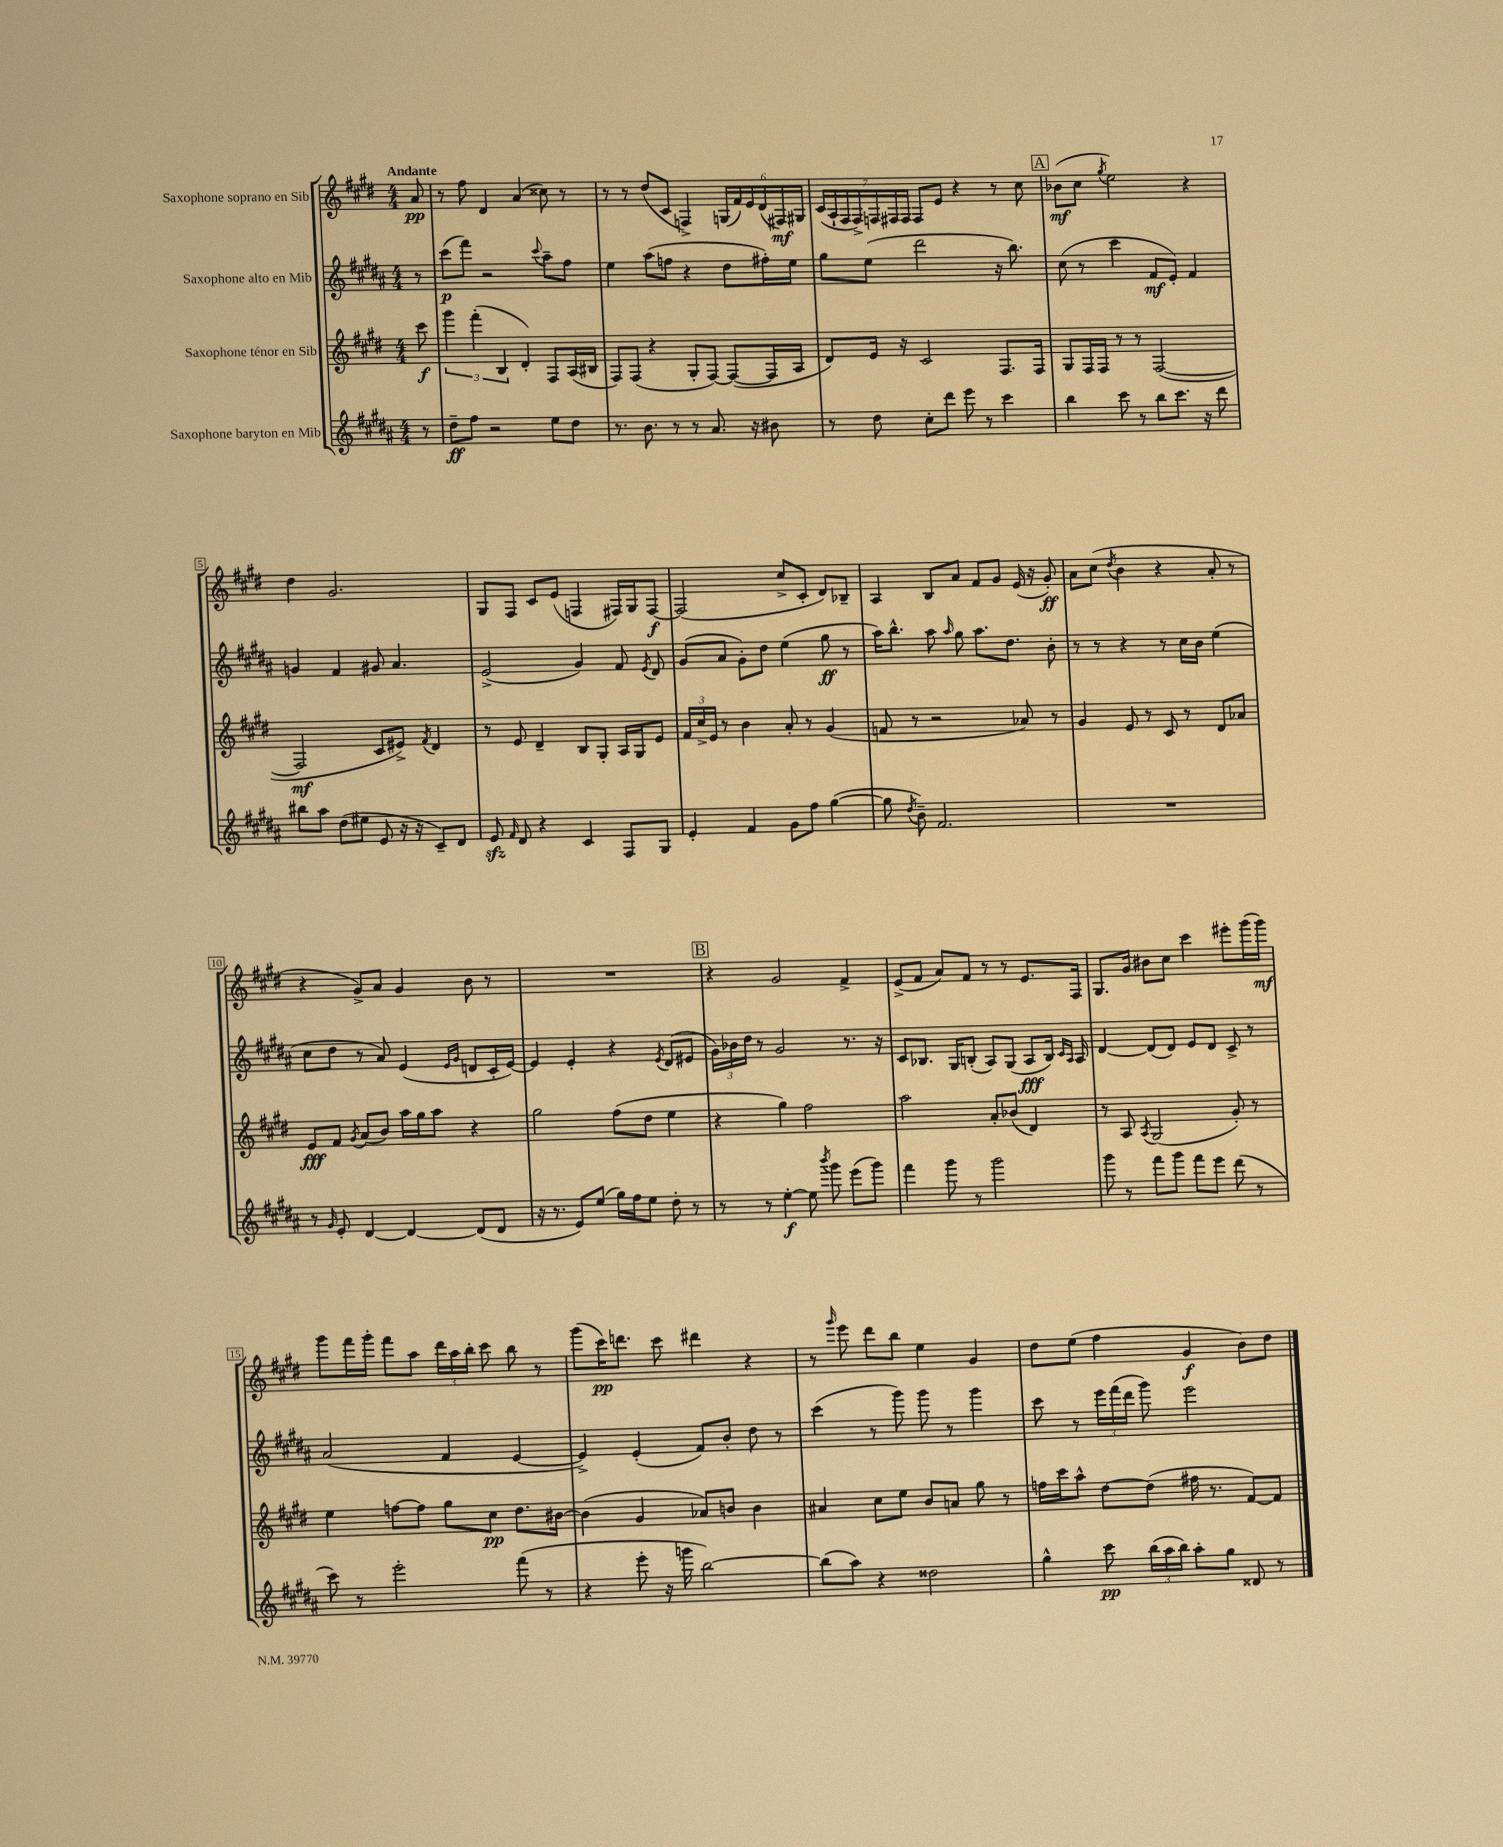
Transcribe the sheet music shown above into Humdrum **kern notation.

**kern	**kern	**kern	**kern
*staff4	*staff3	*staff2	*staff1
*clefG2	*clefG2	*clefG2	*clefG2
*k[f#c#g#d#a#]	*k[f#c#g#d#]	*k[f#c#g#d#a#]	*k[f#c#g#d#]
*M4/4	*M4/4	*M4/4	*M4/4
8r	8ccc#	8r	8a
=	=	=	=
8dd#~	6ggg#	(8ccc#	8r
8ff#	.	8fff#)	8ff#
.	(6fff#'	.	.
2r	.	2r	4d#
.	6B	.	.
.	4d#')	.	(4a
.	.	8qqccc#	.
8ee	8F#	8aa#~	8cc##)
8dd#	(16A	8ff#	8r
.	16B#	.	.
=	=	=	=
8.r	8F#)	4ee	8r
.	(8F#	.	8r
8.b	.	.	.
.	4r	(8aa#	(8dd#
8r	.	8ff	8c#
8r	8G#'	4r	4F^)
8.a#	[8F#)	.	.
.	(8F#_	8dd#	(24G
.	.	.	24f#)
16r	.	.	.
.	.	.	24e
8b#	16F#]	16ff#')	(24d#
.	.	.	24F#)
.	16A	16ee	.
.	.	.	24G#
=	=	=	=
8r	8d#)	8gg#	(28c#
.	.	.	28A`
.	.	.	28F#
.	.	.	28F#^)
8dd#	16e	(8ee	.
.	.	.	28F
.	.	.	28F#
.	16r	.	.
.	.	.	28F#
8cc#'	2c#	2ddd#	8F#
8ddd#	.	.	8e
8eee	.	.	4r
8r	.	.	.
4ccc#	8.F#	16r	8r
.	.	8.bb)	.
.	.	.	8cc#
.	16F#	.	.
=	=	=	=
4bb	8G#	(8cc#	(8b-
.	16F#	8r	8cc#
.	16F#	.	.
.	.	.	8qgg#
8ccc#	8r	4ccc#	2ee)
8r	8r	.	.
8bb	([2F#	8f#	.
8.ccc#	.	8e')	.
.	.	4f#	4r
16r	.	.	.
8ddd#	.	.	.
=	=	=	=
8bb#	2F#]	4g	4dd#
8aa#	.	.	.
(8dd#	.	4f#	2.g#
8ee#	.	.	.
8e	8c#	8g#	.
16r	8e#^)	4.a#	.
16r	.	.	.
.	8qf#	.	.
8c#~)	4d#	.	.
8d#	.	.	.
=	=	=	=
8e	8r	(2e^	8G#
16qqf#	.	.	.
8d#	8e	.	8F#
4r	4d#~	.	8c#
.	.	.	(8e
4c#	8B	4g#)	4F
.	8G#'	.	.
8F#	16A	8f#	16F#)
.	16G#	.	16G#
.	.	8qe	.
8G#	8e	8d#	[8F#
=	=	=	=
4e'	24f#	(8g#	(2F#]
.	24cc#^	.	.
.	24e	.	.
.	8r	8a#	.
4f#	4b	8g#')	.
.	.	8dd#	.
8g#	8a'	(4ee	8cc#^
8ff#	8r	.	8c#'
([4gg#	(4g#	8gg#	8d#)
.	.	8r	8B-~
=	=	=	=
8gg#]	8f	16aa#)	4A
.	.	8.bb^^	.
8qdd#	.	.	.
8b~)	8r	.	.
2.f#	2r	8aa#	8B
.	.	16qqaa#	.
.	.	8gg#	8a
.	.	8.aa#	8f#
.	.	.	8g#
.	.	8.dd#	.
.	8a-)	.	(16e
.	.	.	16r
.	8r	8b'	8g#')
=	=	=	=
1r	4g#	8r	8a
.	.	8r	(8cc#
.	.	.	8qdd#
.	8e	4r	4b
.	8r	.	.
.	8c#	8r	4r
.	8r	16cc#	.
.	.	16b	.
.	8d#	(4ee	8a'
.	8a-	.	8r
=	=	=	=
8r	8e	8cc#	4r
16qqg#	.	.	.
8e'	8f#	8dd#	.
.	8qg#	.	.
[4d#	(8a	8r	8g#^)
.	8b)	8a#)	8a
4d#_	16aa	(4e	4g#
.	16gg#	.	.
.	8aa	.	.
.	.	16qqe	.
.	.	16qqg#	.
(8d#]	4r	8d	8b
8d#	.	16c#'	8r
.	.	[16e)	.
=	=	=	=
16r	2gg#	4e]	1r
8.r	.	.	.
8e)	.	4e'	.
(8ee	.	.	.
16gg#)	(8ff#	4r	.
16ff#	.	.	.
8ee	8dd#	.	.
.	.	8qe	.
8dd#'	4ee	(8d#	.
8r	.	8e#	.
=	=	=	=
8r	4r	24g#)	4r
.	.	24b-	.
.	.	24dd#	.
8r	.	8r	.
[4ee'	4gg#)	2g#	2g#
8ee]	2ff#	.	.
8qbbb	.	.	.
8ggg#	.	.	.
(8eee	.	8.r	4f#^
8ggg#)	.	.	.
.	.	16r	.
=	=	=	=
4fff#	2aa	8c#	(8e^
.	.	8.B-	8f#
8ggg#	.	.	8a)
.	.	16G#	.
8r	.	(8B'	8f#
2ggg#	8a'	8A#)	8r
.	(8b-	(8G#	8r
.	4d#)	8A#	8.e
.	.	16B)	.
.	.	16qqc#	.
.	.	16qqA#	.
.	.	16A#	16F#
=	=	=	=
8ggg#	8r	[4d#	8.G#
8r	8A	.	.
.	.	.	16g#
.	8qA	.	.
8fff#	(2G#	(8d#]	8b#
8ggg#	.	8d#)	8cc#
8fff#	.	8e	4ccc#
8eee	.	8d#	.
(8ddd#	8g#')	8c#^	8eee#'
8r	8r	8r	(16ggg#
.	.	.	16ggg#)
=	=	=	=
8ccc#)	4ee	(2a#	8ggg#
8r	.	.	16fff#
.	.	.	16ggg#'
2eee'	[8ff	.	8fff#
.	8ff]	.	8aa
.	8gg#	4f#	24ddd#
.	.	.	24aa
.	.	.	24bb'
.	8cc#	.	8ccc#
(8fff#	8.dd#	[4e	8bb
8r	.	.	8r
.	[16b#	.	.
=	=	=	=
4r	(4b#]	4e^])	(8ggg#
.	.	.	16ccc#)
.	.	.	8.ddd
8eee'	4g#	(4e'	.
16r	.	.	8ccc#
16ggg	.	.	.
[2bb)	8a-)	8f#)	4ddd#
.	8b	8b'	.
.	4b	8dd#	4r
.	.	8r	.
=	=	=	=
(8bb]	4a#	(4ccc#	8r
.	.	.	16qqggg#
8aa#)	.	.	8eee
4r	8cc#	8r	8ddd#
.	8ee	8ggg#)	8bb
2dd##	8b	8ggg#	4ee
.	8a	8r	.
.	8gg#	4ggg#	4g#
.	8r	.	.
=	=	=	=
4gg#^^	16ff	8ccc#	8dd#
.	16ccc#	.	.
.	8aa^^	8r	(8ee
8ccc#	[8dd#	24eee	4ff#
.	.	(24fff#	.
.	.	24ddd#	.
(24bb	(8dd#]	8ggg#)	.
24aa#	.	.	.
24bb)	.	.	.
8aa#'	16ff#	2eee	4g#
.	8.r	.	.
8gg#	.	.	.
8d##	[8f#)	.	8b)
8r	8f#]	.	8dd#
==	==	==	==
*-	*-	*-	*-
